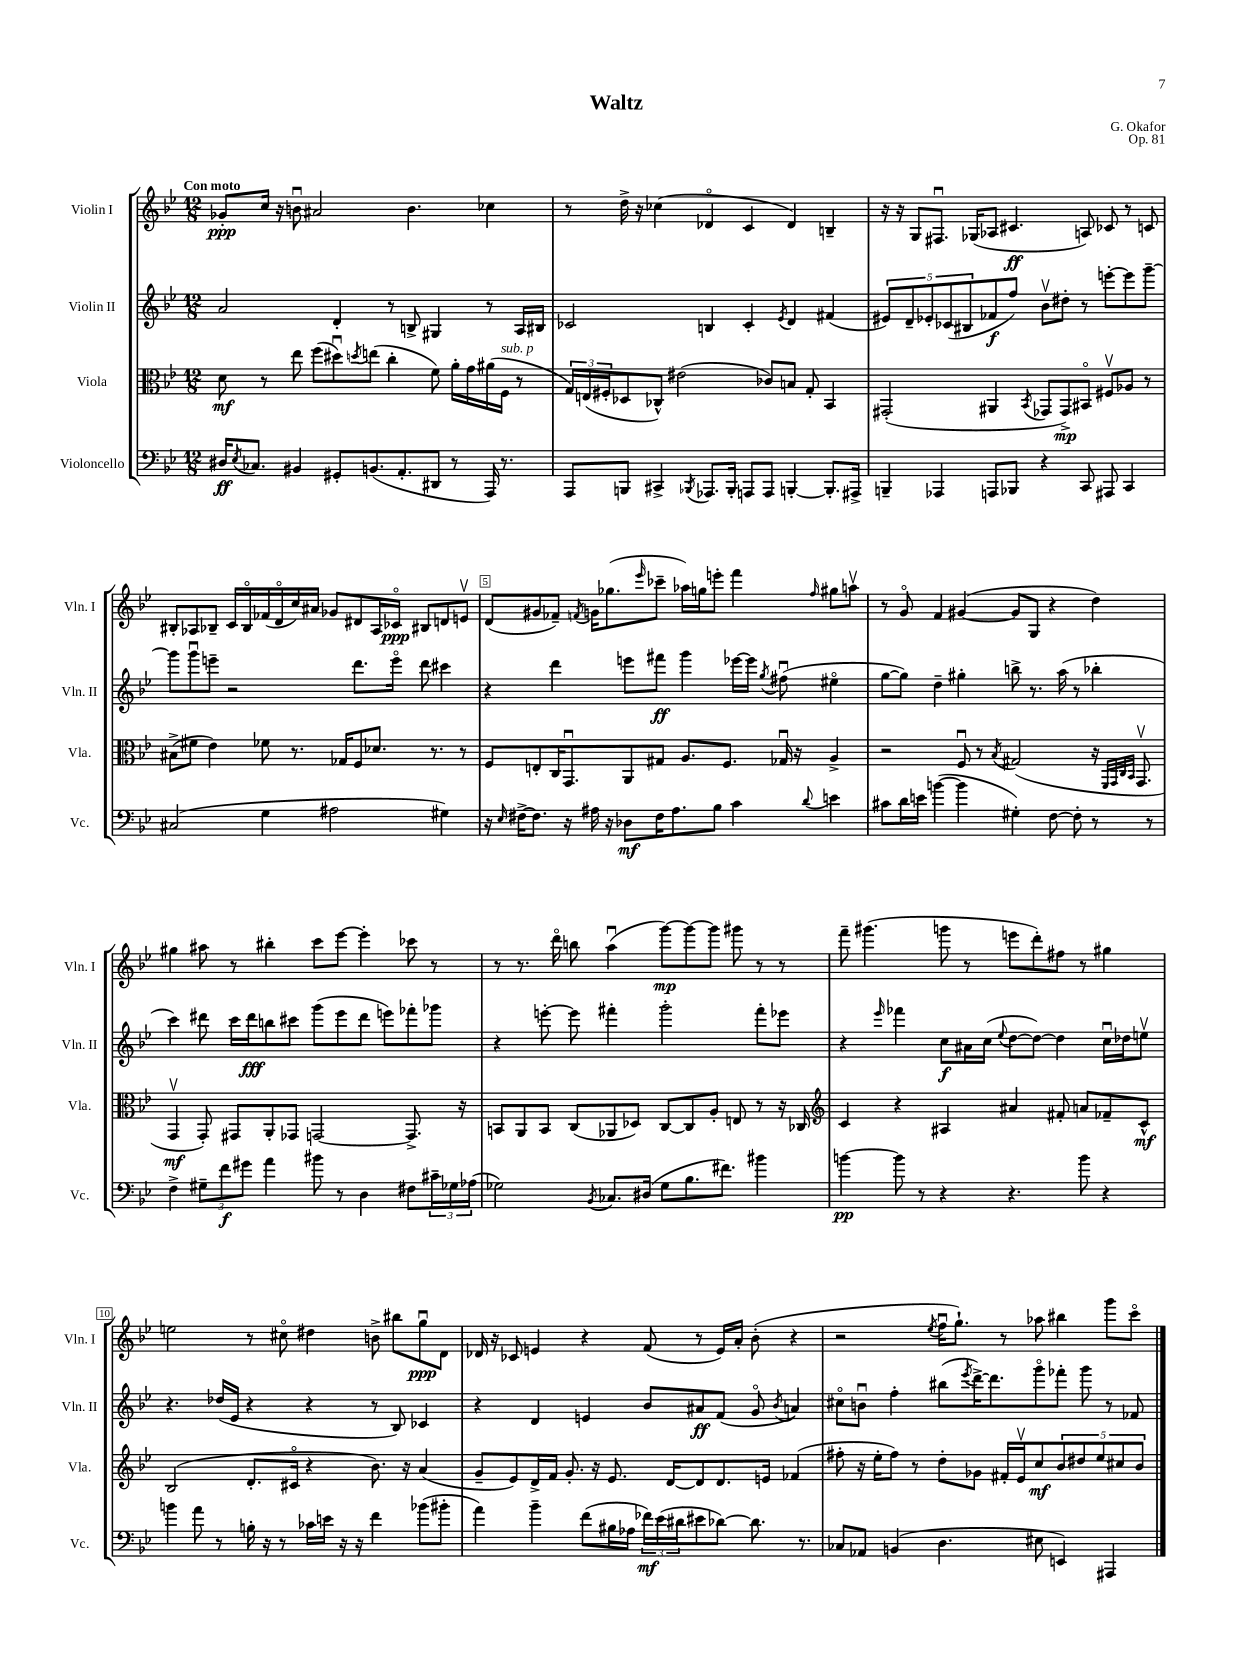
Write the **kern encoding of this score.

**kern	**kern	**kern	**kern
*staff4	*staff3	*staff2	*staff1
*clefF4	*clefC3	*clefG2	*clefG2
*k[b-e-]	*k[b-e-]	*k[b-e-]	*k[b-e-]
*M12/8	*M12/8	*M12/8	*M12/8
16D#	8d	2a	8g-'
8qE-	.	.	.
8.C-	.	.	.
.	8r	.	16cc
.	.	.	16r
4BB#	8ee-	.	8bu
.	(8ff	.	2a#
8GG#'	8dd#u)	4d'	.
.	8qdd	.	.
(8.BB	(8ee	.	.
.	4cc'	8r	.
8.AA'	.	.	.
.	.	8B^	4.b
8DD#	8f)	4G#	.
8r	16a'	.	.
.	16g	.	.
16AAA)	(16a#	8r	4cc-
8.r	16F	.	.
.	8r	16A	.
.	.	16B#	.
=	=	=	=
8AAA	24G)	2c-	8r
.	(24E	.	.
.	24F#'	.	.
8BBB	8D-	.	16dd^
.	.	.	16r
4CC#^	8C-^^)	.	(4cc-
.	(2e#	.	.
8qBBB-	.	.	.
8.AAA-	.	4B	4d-o
16BBB-'	.	.	.
8AAA	.	4c-'	4c
8AAA	8c-)	.	.
.	.	8qe-	.
[4BBB'	8B	4d	4d-)
.	8G'	.	.
8.BBB']	4BB-	(4f#	4B~
16AAA#^	.	.	.
=	=	=	=
4BBB~	(2GG#'	10e#)	16r
.	.	.	16r
.	.	10d~	.
.	.	.	8G
.	.	10e-'	.
4AAA-	.	.	8.F#u
.	.	(10c-	.
.	.	10B#	.
.	.	.	(16G-
8AAA	4AA#	8f-	8A-
8BBB-	.	8ff)	4.c#
.	8qBB-	.	.
4r	8GG-	8b-v	.
.	8GG-^)	8dd#'	.
8CC	8BB#o	8r	8A)
8AAA#	8F#v	[8eee'	8c-
4CC	8A-	8eee]	8r
.	8r	[8ggg~	8c
=	=	=	=
(2C#	(8B#^	8ggg]	8B#'
.	8f#	8gggu	8A-
.	4e-)	8eee~	8B-~
.	.	2r	16c
.	.	.	16B-o
4G	8f-	.	(16f-
.	.	.	16do
.	8.r	.	16cc)
.	.	.	16a#
2A#	.	.	8g-
.	16G-	.	.
.	8F	8.ddd	8d#
.	8.d-	.	16A-
.	.	16eeeo	16c-o
.	.	8ddd	8B#
.	8.r	.	.
4G#)	.	4ccc#	8d
.	8r	.	8ev
=	=	=	=
16r	8F	4r	(8d
16qqE-	.	.	.
[16F#^	.	.	.
8.F#]	8E'	.	8g#
.	16C	4ddd	8f-~)
16r	8.GGu	.	.
.	.	.	8qf
16A#	.	.	16g
16r	.	.	(8.gg-
8D-	8AA	8eee	.
.	.	.	16qqeee-
16F#	8G#	8fff#	8ccc-~
8.A#	.	.	.
.	8.A	4ggg	16aa-)
.	.	.	16gg
8B-	.	.	8eee'
.	8.F	.	.
4c	.	[16eee-	4fff
.	.	16eee-]	.
.	.	8qgg	.
.	16G-u	(8ff#u	.
.	16r	.	.
8qqd	.	.	16qqff
4e	4A^	4ee#o	8gg#
.	.	.	8aav
=	=	=	=
8c#	2r	[8gg	8r
16d	.	8gg])	8go
16e	.	.	.
([4b	.	4dd~	4f
4b]	8Fu	4gg#'	([4g#
.	8r	.	.
.	8qB-	.	.
4G#')	(2G#	8bb^	8g#]
.	.	8.r	8G
[8F	.	.	4r
.	.	(16aa	.
8F']	.	8r	.
8r	16r	4bb-'	4dd)
.	32qqFF	.	.
.	32qqGG	.	.
.	32qqC	.	.
.	32qqBB-	.	.
.	8.GGv	.	.
8r	.	.	.
=	=	=	=
4F^	4GGv	4ccc)	4gg#
12G#~	8GG')	8ddd#	8aa#
12f	.	.	.
.	8GG#	16ccc	8r
12g#	.	.	.
.	.	16ddd#	.
4a	8AA'	8bb	4bb#'
.	8GG-	8ccc#	.
8b#	[2GG	(8ggg	8ccc
8r	.	8eee-	[8eee-
4D	.	8ddd#	4eee-']
.	.	8eee)	.
8F#	8.GG^]	8fff-'	8ccc-
24c#~	.	8ggg-	8r
24G-	.	.	.
.	16r	.	.
(24A-	.	.	.
=	=	=	=
2G-)	8BB	4r	8r
.	8AA	.	8.r
.	8BB	[8eee'	.
.	.	.	16dddo
.	(8C	8eee]	8bb
8qBB-	.	.	.
8.C-	8AA-	4fff#'	(4aau
.	8D-)	.	.
(16D#	.	.	.
8G-	[8C	2ggg'	[8ggg)
8.B-	8C]	.	8ggg_
.	8A'	.	8ggg]
8.f#)	.	.	.
.	8E	.	8ggg#
4b#	8r	8fff#'	8r
.	16r	8eee-	8r
.	16C-	.	.
=	=	=	=
*	*clefG2	*	*
[4b	4c	4r	8fff~
.	.	.	(4.ggg#
.	.	16qqeee-	.
8b]	4r	4fff-	.
8r	.	.	.
4r	4A#	8cc	8ggg
.	.	16a#	8r
.	.	(16cc	.
.	.	8qqee-	.
4.r	4a#	[8dd	8eee
.	.	8dd_)	8ddd')
.	8f#'	4dd]	8ff#
8b	8a	.	8r
4r	8f-~	16ccu	4gg#
.	.	16dd-	.
.	8c^^	8eev	.
=	=	=	=
4b	(2B-	4.r	2ee
8a	.	.	.
8r	.	(16dd-	.
.	.	16e-	.
16B'	8.d'	4r	8r
16r	.	.	.
8r	.	.	8cc#o
.	16c#o	.	.
16c-	4r	4r	4dd#
16e	.	.	.
16r	.	.	.
16r	.	.	.
4f	8.b-)	8r	8b^
.	.	8B-)	8bb#
.	16r	.	.
(8b-	(4a	4c-	8ggu
8b#'	.	.	8d
=	=	=	=
4a)	8g~	4r	16d-
.	.	.	16r
.	8e-)	.	8c-
4b-~	16d^	4d	4e
.	16f	.	.
.	8.g'	.	.
(8f	.	4e	4r
.	16r	.	.
16B#	8.e-	.	.
16A-	.	.	.
24f-)	.	8b-	(8f
(24e-	.	.	.
.	[16d	.	.
24d#	.	.	.
8e#	8d]	8a#	8r
[8d-)	8.d	(8f	16e)
.	.	.	16a'
8.d-]	.	8go	(8b-'
.	16e	.	.
.	.	8qb-	.
.	(4f-	4a)	4r
8.r	.	.	.
=	=	=	=
8C-	8ff#'	8cc#o	2r
8AA-	16r	8bu	.
.	16ee-'	.	.
(4BB	8ff#)	4ff'	.
.	8r	.	.
.	.	.	8qee-
4.D	8dd'	(8bb#	16ffu
.	.	.	8.gg`)
.	.	8qeee-	.
.	8g-	[16ddd^)	.
.	.	8.ddd]	.
.	16f#'	.	8r
.	16e-v	.	.
8E#	8cc	8gggo	8aa-
4EE)	10b-	8fff-'	4bb#
.	10dd#	.	.
.	.	8ggg	.
.	10ee-	.	.
4AAA#	.	8r	8ggg
.	10cc#	.	.
.	.	8f-	8ccco
.	10b-	.	.
==	==	==	==
*-	*-	*-	*-
